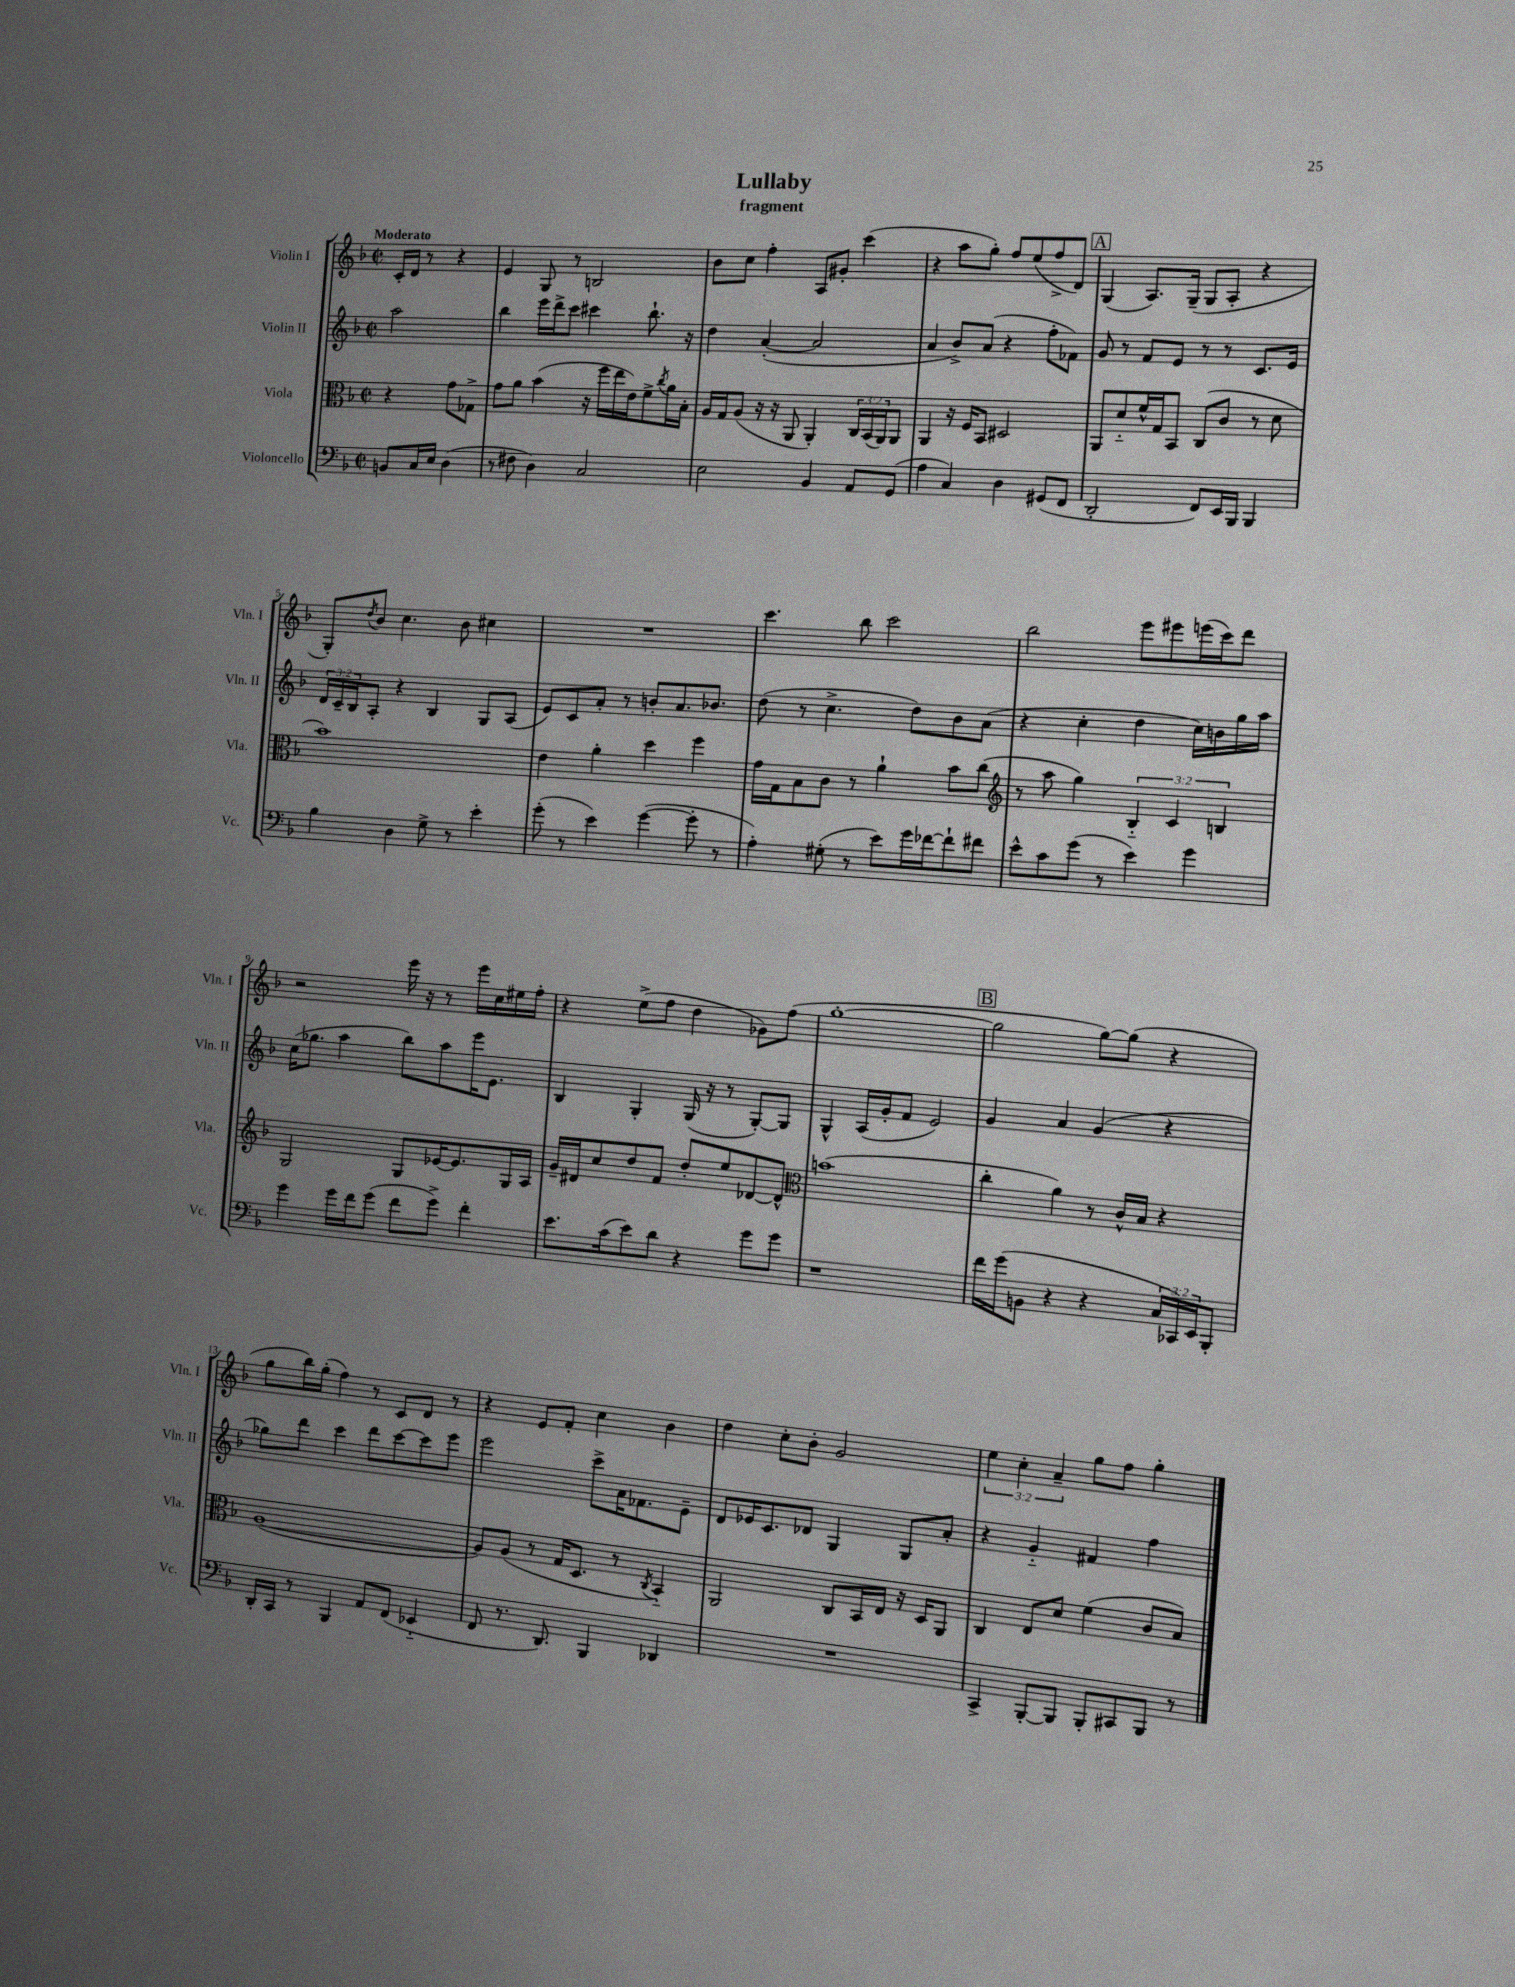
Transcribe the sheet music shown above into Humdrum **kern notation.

**kern	**kern	**kern	**kern
*part4	*part3	*part2	*part1
*staff4	*staff3	*staff2	*staff1
*I"Violoncello	*I"Viola	*I"Violin II	*I"Violin I
*I'Vc.	*I'Vla.	*I'Vln. II	*I'Vln. I
*clefF4	*clefC3	*clefG2	*clefG2
*k[b-]	*k[b-]	*k[b-]	*k[b-]
*M2/2	*M2/2	*M2/2	*M2/2
*met(c|)	*met(c|)	*met(c|)	*met(c|)
=	=	=	=
!	!	!	!LO:TX:a:B:t=Moderato
8BBn/L	4r	2aa\	16c'/LL
.	.	.	16d/JJ
16C/L	.	.	8r
16E/JJ	.	.	.
(4D\	8g\L	.	4r
.	8G-X^\J	.	.
=1	=1	=1	=1
8r	8g\L	4bb-\	4e/
8F#X\	8a\J	.	.
4D\)	(4b-\	16eee\LL	8G/
.	.	16ddd^\J	.
.	.	8ccc\J	8r
2C/	16r	4ccc#X\	2Bn/
.	16ff\LL	.	.
.	16ee\	.	.
.	16e\J)	.	.
.	8f^\	8.bb-`\	.
.	8qcc/	.	.
.	16a\L	.	.
.	16B-'\JJ	16r	.
=2	=2	=2	=2
2E\	16A/LL	4dd\	8b-\L
.	16G/J	.	.
.	(8A/J	.	8cc\J
.	16r	([4a'/	4ff'\
.	16r	.	.
.	8AA/	.	.
4BB-/	4AA'/)	2a/]	8A/L
.	.	.	8g#X'/J
8AA/L	24C/LL	.	(4ccc\
.	(24BB-/	.	.
.	24AA/J)	.	.
(8GG/J	8AA/J	.	.
=3	=3	=3	=3
4A\	4AA/	4a/	4r
4C/)	16r	8b-^/L)	8aa\L
.	16F/KL	.	.
.	8BB-/J	(8a/J	8gg'\J)
4D\	2D#X/	4r	8ff/L
.	.	.	(8ee/
(8GG#X/L	.	8ff'\L	8ff^/
8FF/J	.	8f-X\J)	8d/J)
!!LO:REH:place=s1:t=A
=4	=4	=4	=4
2DD'/	8AA/L	8g/	(4G/
.	8d/	8r	.
.	16f^^/L	8f/L	8.A/L)
.	16G/J	.	.
.	8BB-/J	8e/J	.
.	.	.	(16G~/Jk
8FF/L)	(8C/L	8r	8G/L
16EE/L	8c/J	8r	8A'/J
16BBB-/JJ	.	.	.
4BBB-/	8r	8.c/L	4r
.	8d\	.	.
.	.	16e/Jk	.
!!LO:LB:g=z
=5	=5	=5	=5
4B-\	1b-)	24d/LL	8G'/L)
.	.	24c~/	.
.	.	24B-/J	.
.	.	.	8qdd/
.	.	8A'/J	8b-/J
4D\	.	4r	4.cc\
8G^\	.	4B-/	.
8r	.	.	8b-\
4e'\	.	8G/L	4cc#X\
.	.	(8A/J	.
=6	=6	=6	=6
(8g'\	4e\	8e/L)	1r
8r	.	8c/	.
4e\)	4a'\	8a'/J	.
.	.	8r	.
([4g\	4dd\	8bn'/L	.
.	.	8.a/	.
8g'\]	4ff\	.	.
.	.	8.b-X/J	.
8r	.	.	.
=7	=7	=7	=7
4A'\)	16g\LL	(8dd\	4.ccc\
.	16G\J	.	.
.	8B-\	8r	.
(8G#X'\	8c\J	4.cc^\	.
8r	8r	.	8bb-\
8e\L)	4a`\	.	2ccc\
16g\L	.	8dd\L)	.
[16f-X\J	.	.	.
8f-`\]	8b-\L	8b-\	.
8f#X\J	(8cc\J	(8a\J	.
=8	=8	=8	=8
*	*clefG2	*	*
8e^^\L	8r	4r	2bb-\
8c\	8aa\	.	.
(8g\J	4gg\)	4cc'\	.
8r	.	.	.
4e\)	6B-/	4dd\	8eee\L
.	.	.	8eee#X\
.	6c/	.	.
4g\	.	16cc\LL)	(16eeen\L
.	.	16bn\	16ccc\J)
.	6Bn/	.	.
.	.	16gg\	8ddd\J
.	.	16aa\JJ	.
!!LO:LB:g=z
=9	=9	=9	=9
4g\	2G/	(16cc\KL	2r
.	.	8.gg-X\J	.
16g\LL	.	4aa\	.
16f\J	.	.	.
(8g\J	.	.	.
8f\L	8G/L	8bb-\L)	16eee\
.	.	.	16r
8g^\J)	[16e-X/K	8aa\	8r
.	8.e-/]	.	.
4f'\	.	16eee\K	16eee\LL
.	.	8.e\J	16cc\
.	16G/L	.	16ee#X\
.	16A/JJ	.	16ff'\JJ
=10	=10	=10	=10
8.e\L	16g~/LL	4B-/	4r
.	16d#X/J	.	.
.	8cc/	.	.
(16c\k	.	.	.
8e\)	8dd/	4G'/	(8ee^\L
8d\J	8f/J	.	8ff\J
4r	8dd'/L	(16G/	4dd\
.	.	16r	.
.	8ee/	8r	.
8g\L	[8d-X/	[8G'/L)	8g-X\L)
8g\J	8d-^^/J]	8G/J]	(8ff\J
=11	=11	=11	=11
*	*clefC3	*	*
1r	(1bn	4G^^/	[1gg'
.	.	(16A/LL	.
.	.	16g'/J	.
.	.	8f/J	.
.	.	2e/)	.
!!LO:REH:place=s1:t=B
=12	=12	=12	=12
16f\LL	4cc'\	4g/	2gg\]
(16g\J	.	.	.
8BBn\J	.	.	.
4r	4a\)	4a/	.
4r	8r	(4g/	[8gg\L)
.	16c^^/LL	.	(8gg\J]
.	16B-/JJ	.	.
24C/LL	4r	4r	4r
24CC-X/)	.	.	.
24EE/J	.	.	.
8BBB-'/J	.	.	.
!!LO:LB:g=z
=13	=13	=13	=13
16DD'/LL	([1A	8gg-X\L)	8gg\L
16CC/JJ	.	.	.
8r	.	8ddd\J	16bb-\L)
.	.	.	(16gg'\JJ
4BBB-/	.	4ccc\	4ff\)
8AA/L	.	8ddd\L	8r
(8FF/J	.	[8ccc\	8c/L
4EE-X/	.	8ccc\]	8d/J
.	.	8eee\J	8r
=14	=14	=14	=14
8FF/	8A/L])	2eee\	4r
8.r	(8A/J	.	.
.	8r	.	8e/L
8.DD/)	.	.	.
.	16G/KL	.	8f'/J
.	8.D/J	.	.
4BBB-/	.	8ccc^\L	4cc\
.	8r	16a\K	.
.	.	8.f-X\	.
.	8qC/	.	.
4DD-X/	4BB-/)	.	4b-\
.	.	8e~\J	.
=15	=15	=15	=15
1r	2AA/	8d/L	4dd\
.	.	16e-X/K	.
.	.	8.c/	.
.	.	.	8cc'\L
.	.	8d-X/J	8b-'\J
.	8C/L	4G/	2g/
.	16BB-/L	.	.
.	16E/JJ	.	.
.	16r	8G/L	.
.	16D/KL	.	.
.	8AA/J	8a'/J	.
=16	=16	=16	=16
4CC^/	4C/	4r	6ee\
.	.	.	6cc'\
[8BBB-'/L	8E/L	4g/	.
.	.	.	6a~/
8BBB-/J]	8d/J	.	.
8BBB-'/L	(4f\	4f#X/	8gg\L
8CC#X/	.	.	8ff\J
8BBB-/J	8c/L	4ff\	4gg'\
8r	8B-/J)	.	.
==	==	==	==
*-	*-	*-	*-
